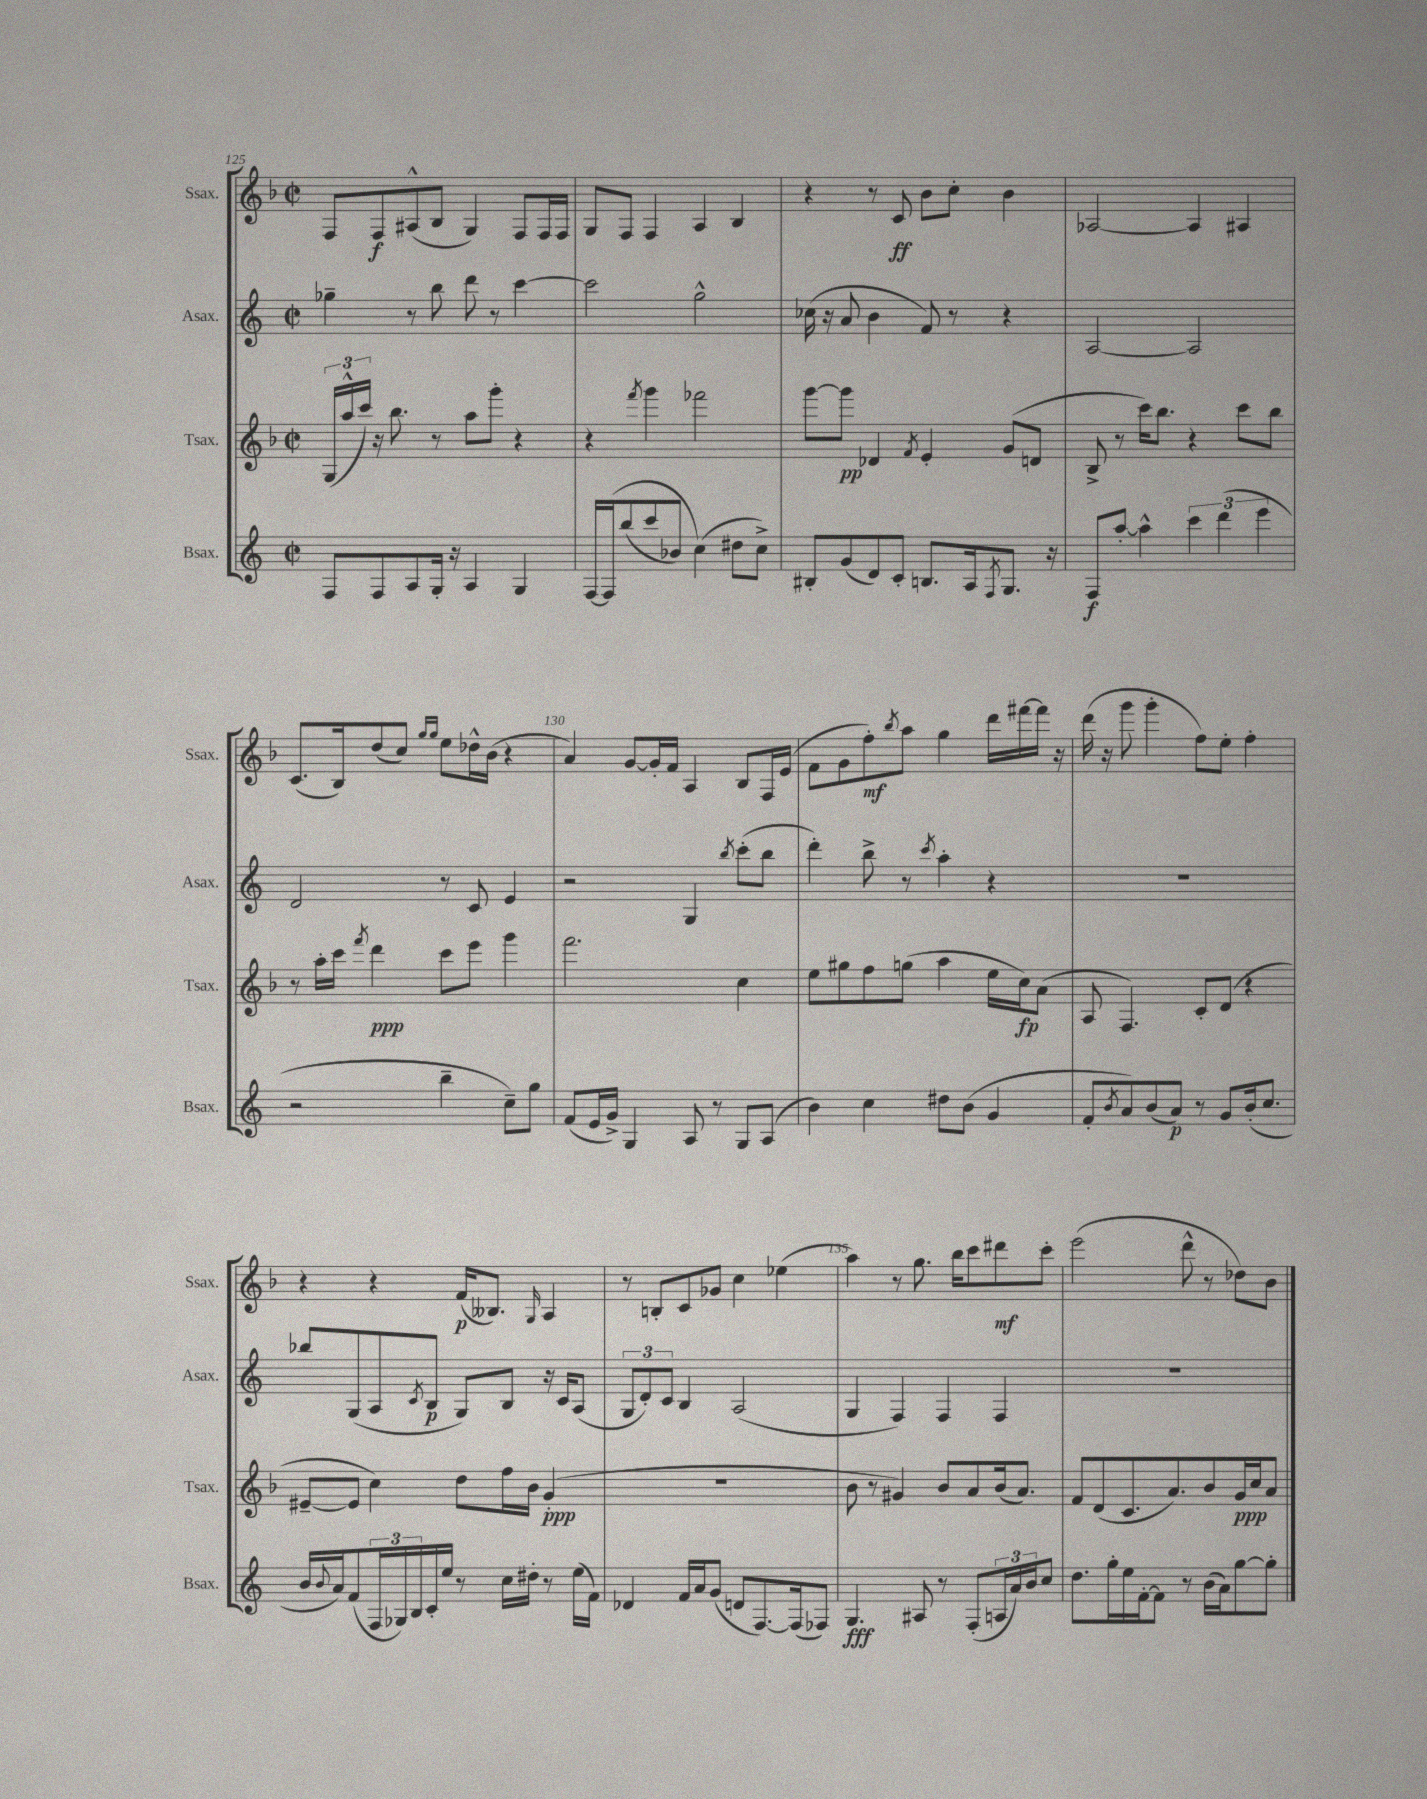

**kern	**dynam	**kern	**dynam	**kern	**dynam	**kern	**dynam
*part4	*part4	*part3	*part3	*part2	*part2	*part1	*part1
*staff4	*staff4	*staff3	*staff3	*staff2	*staff2	*staff1	*staff1
*I"Bsax.	*	*I"Tsax.	*	*I"Asax.	*	*I"Ssax.	*
*I'Bsax.	*	*I'Tsax.	*	*I'Asax.	*	*I'Ssax.	*
*clefG2	*	*clefG2	*	*clefG2	*	*clefG2	*
*k[]	*	*k[b-]	*	*k[]	*	*k[b-]	*
*M2/2	*	*M2/2	*	*M2/2	*	*M2/2	*
*met(c|)	*	*met(c|)	*	*met(c|)	*	*met(c|)	*
=125	=125	=125	=125	=125	=125	=125	=125
8F/L	.	(24G/LL	.	4gg-X~\	.	8F/L	.
.	.	24aa^^/	.	.	.	.	.
.	.	24ccc/JJ)	.	.	.	.	.
8F/	.	16r	.	.	.	8F/	f
.	.	8.bb-\	.	.	.	.	.
8A/	.	.	.	8r	.	(8A#X^^/	.
16G'/Jk	.	8r	.	8bb\	.	8B-/J	.
16r	.	.	.	.	.	.	.
4A/	.	8aa\L	.	8ddd\	.	4G/)	.
.	.	8ggg'\J	.	8r	.	.	.
4G/	.	4r	.	[4ccc\	.	8F/L	.
.	.	.	.	.	.	16F/L	.
.	.	.	.	.	.	16F/JJ	.
=126	=126	=126	=126	=126	=126	=126	=126
[16F/LL	.	4r	.	2ccc\]	.	8G/L	.
(16F/J]	.	.	.	.	.	.	.
(8bb/	.	.	.	.	.	8F/J	.
.	.	8qfff/	.	.	.	.	.
8ccc/	.	4ggg\	.	.	.	4F/	.
8b-X/J)	.	.	.	.	.	.	.
(4cc\)	.	2fff-X\	.	2gg^^\	.	4A/	.
8dd#X\L	.	.	.	.	.	4B-/	.
8cc^\J)	.	.	.	.	.	.	.
=127	=127	=127	=127	=127	=127	=127	=127
8B#X'/L	.	[8ggg\L	.	(16cc-X\	.	4r	.
.	.	.	.	16r	.	.	.
(8g/	.	8ggg\J]	pp	8a/	.	.	.
8d/)	.	4d-X/	.	4b\	.	8r	.
8c'/J	.	.	.	.	.	8c/	ff
.	.	8qf/	.	.	.	.	.
8.Bn/L	.	4e'/	.	8f/)	.	8b-\L	.
.	.	.	.	8r	.	8cc'\J	.
16A/k	.	.	.	.	.	.	.
8qF/	.	.	.	.	.	.	.
8.G/J	.	(8g/L	.	4r	.	4b-\	.
.	.	8dn/J	.	.	.	.	.
16r	.	.	.	.	.	.	.
=128	=128	=128	=128	=128	=128	=128	=128
8F/L	f	8B-^/	.	[2A/	.	[2A-X/	.
[8aa'/J	.	8r	.	.	.	.	.
4aa^^\]	.	16ccc\KL)	.	.	.	.	.
.	.	8.bb-\J	.	.	.	.	.
6ccc\	.	4r	.	2A/]	.	4A-/]	.
(6ddd\	.	.	.	.	.	.	.
.	.	8ccc\L	.	.	.	4A#X/	.
6eee\	.	.	.	.	.	.	.
.	.	8bb-\J	.	.	.	.	.
!!LO:LB:g=z
=129	=129	=129	=129	=129	=129	=129	=129
2r	.	8r	.	2d/	.	(8.c/L	.
.	.	16aa'\LL	.	.	.	.	.
.	.	16ccc\JJ	.	.	.	16B-/k)	.
.	.	8qfff/	.	.	.	.	.
.	.	4ddd\	ppp	.	.	(8dd/	.
.	.	.	.	.	.	8cc/J)	.
.	.	.	.	.	.	16qqgg/LL	.
.	.	.	.	.	.	16qqgg/JJ	.
4bb~\	.	8ccc\L	.	8r	.	8ee\L	.
.	.	8eee\J	.	8c/	.	16dd-X^^\L	.
.	.	.	.	.	.	(16b-\JJ	.
8cc~\L)	.	4ggg\	.	4e/	.	4r	.
8gg\J	.	.	.	.	.	.	.
=130	=130	=130	=130	=130	=130	=130	=130
(8f/L	.	2.fff\	.	2r	.	4a/)	.
16e/L	.	.	.	.	.	.	.
16g^/JJ)	.	.	.	.	.	.	.
4G/	.	.	.	.	.	[8g/L	.
.	.	.	.	.	.	16g'/L]	.
.	.	.	.	.	.	16f/JJ	.
8A/	.	.	.	4G/	.	4A/	.
8r	.	.	.	.	.	.	.
.	.	.	.	8qbb/	.	.	.
8G/L	.	4cc\	.	(8ccc'\L	.	8B-/L	.
(8A/J	.	.	.	8bb\J	.	16F/L	.
.	.	.	.	.	.	(16e/JJ	.
=131	=131	=131	=131	=131	=131	=131	=131
4b\)	.	8ee\L	.	4ddd'\)	.	8f\L	.
.	.	8gg#X\	.	.	.	8g\	.
4cc\	.	8ff\	.	8bb^\	.	8ff'\)	mf
.	.	.	.	.	.	8qbb-/	.
.	.	(8ggn\J	.	8r	.	8aa\J	.
.	.	.	.	8qccc/	.	.	.
8dd#X\L	.	4aa\	.	4aa'\	.	4gg\	.
(8b\J	.	.	.	.	.	.	.
4g/	.	16ee\LL	.	4r	.	16ddd\LL	.
.	.	16cc\J)	fp	.	.	[16fff#X\	.
.	.	(8a\J	.	.	.	16fff#\JJ]	.
.	.	.	.	.	.	16r	.
=132	=132	=132	=132	=132	=132	=132	=132
8f'/L	.	8A/	.	1r	.	(16ddd\	.
.	.	.	.	.	.	16r	.
8qb/	.	.	.	.	.	.	.
8a/)	.	4.F/)	.	.	.	8ggg\	.
(8b/	.	.	.	.	.	4ggg'\	.
8a/J)	p	.	.	.	.	.	.
8r	.	8c'/L	.	.	.	8ff\L)	.
8g/L	.	(8d/J	.	.	.	8ee'\J	.
(16b'/k	.	4r	.	.	.	4ff'\	.
8.cc/J	.	.	.	.	.	.	.
!!LO:LB:g=z
=133	=133	=133	=133	=133	=133	=133	=133
16b/LL	.	[8e#X~/L	.	8bb-X/L	.	4r	.
8qqb/	.	.	.	.	.	.	.
16a/J)	.	.	.	.	.	.	.
(8f/	.	8e#/J]	.	(8G/	.	.	.
24F/L	.	4cc\)	.	8A/	.	4r	.
24G-X/)	.	.	.	.	.	.	.
24B/	.	.	.	.	.	.	.
.	.	.	.	8qc/	.	.	.
16c'/	.	.	.	8B/J	p	.	.
16ee/JJ	.	.	.	.	.	.	.
8r	.	8dd\L	.	8G/L)	.	(16f/KL	p
.	.	.	.	.	.	8.B--X/J)	.
16cc\LL	.	16ff\L	.	8B/J	.	.	.
16dd#X'\JJ	.	16b-\JJ	.	.	.	.	.
.	.	.	.	.	.	16qqG/	.
8r	.	(4g'/	ppp	16r	.	4A/	.
.	.	.	.	16c/KL	.	.	.
(16ee\LL	.	.	.	(8A/J	.	.	.
16f\JJ)	.	.	.	.	.	.	.
=134	=134	=134	=134	=134	=134	=134	=134
4d-X/	.	1r	.	12G/L	.	8r	.
.	.	.	.	12d'/)	.	.	.
.	.	.	.	.	.	8Bn'/L	.
.	.	.	.	12c/J	.	.	.
16f/LL	.	.	.	4B/	.	8c/	.
16a/J	.	.	.	.	.	.	.
(8g/J	.	.	.	.	.	8g-X/J	.
8dn/L	.	.	.	(2A/	.	4cc\	.
[8.F/)	.	.	.	.	.	.	.
.	.	.	.	.	.	(4ee-X\	.
(16F/k]	.	.	.	.	.	.	.
8F-X/J)	.	.	.	.	.	.	.
=135	=135	=135	=135	=135	=135	=135	=135
4.G/	fff	8b-\	.	4G/	.	4aa\)	.
.	.	8r	.	.	.	.	.
.	.	4g#X/)	.	4F/)	.	8r	.
8A#X/	.	.	.	.	.	8.gg\	.
8r	.	8b-/L	.	4F/	.	.	.
.	.	.	.	.	.	16bb-\KL	.
(8F'/L	.	8a/	.	.	.	8ccc\	.
24An/L	.	(16b-/k	.	4F/	.	8ddd#X\	mf
24a/)	.	.	.	.	.	.	.
.	.	8.a/J)	.	.	.	.	.
24b/J	.	.	.	.	.	.	.
8cc/J	.	.	.	.	.	8ccc'\J	.
=136	=136	=136	=136	=136	=136	=136	=136
8.dd\L	.	8f/L	.	1r	.	(2eee\	.
.	.	(8d/	.	.	.	.	.
16gg'\L	.	.	.	.	.	.	.
16ee\	.	8.c/	.	.	.	.	.
[16f'\J	.	.	.	.	.	.	.
8f\J]	.	.	.	.	.	.	.
.	.	8.a/)	.	.	.	.	.
8r	.	.	.	.	.	8ddd^^\	.
(16b\LL	.	8b-/	.	.	.	8r	.
16a\J)	.	.	.	.	.	.	.
[8gg\	.	16g/L	ppp	.	.	8dd-X\L)	.
.	.	16cc/J	.	.	.	.	.
8gg'\J]	.	8a/J	.	.	.	8b-\J	.
==	==	==	==	==	==	==	==
*-	*-	*-	*-	*-	*-	*-	*-
